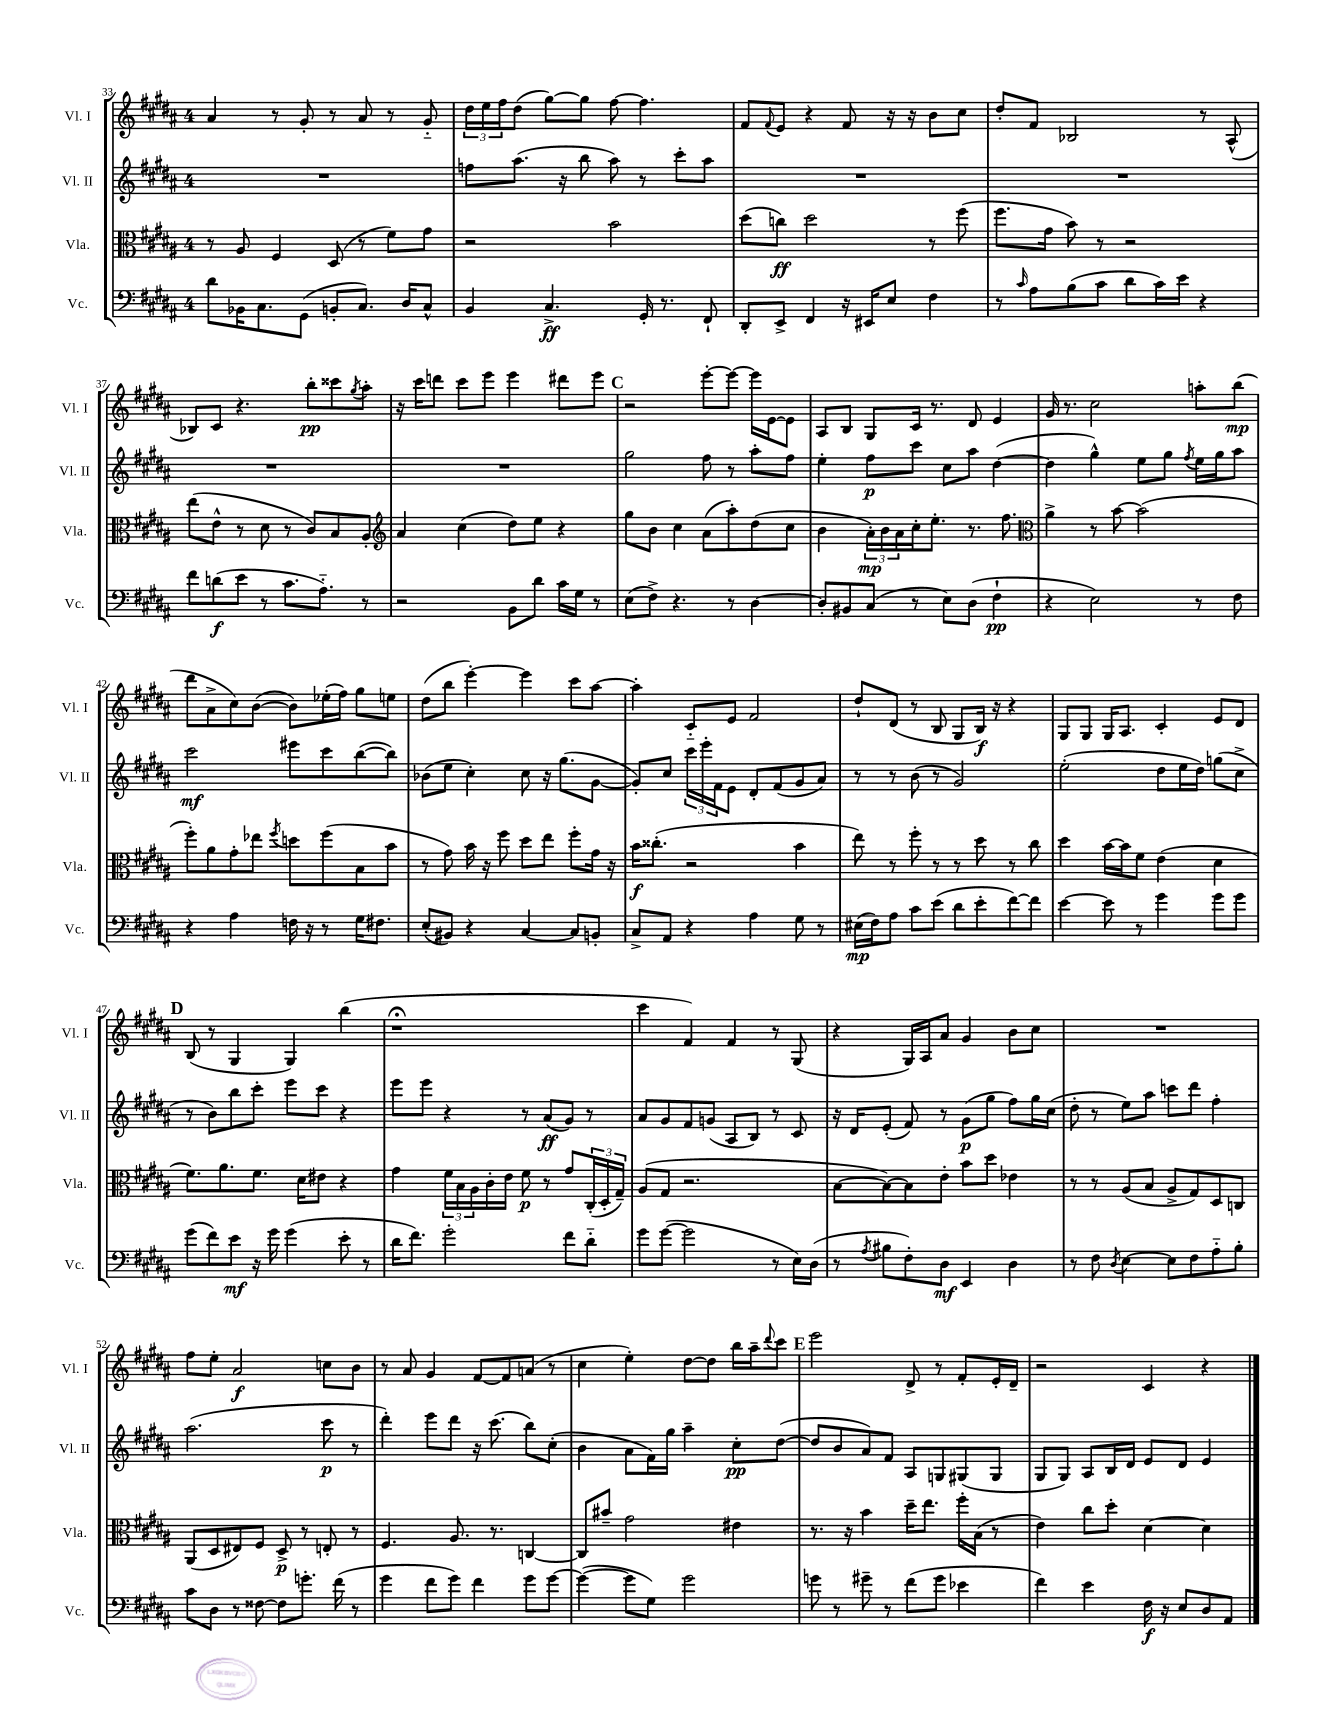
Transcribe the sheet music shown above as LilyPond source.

<<
\new StaffGroup <<
\new Staff = "s0" \with { instrumentName = "Vl. I" shortInstrumentName = "Vl. I" } {
    \clef treble \key b \major \once \override Staff.TimeSignature.style = #'single-digit \time 4/4
    ais'4 r8 gis'8-. r8 ais'8 r8 gis'8-_ |
    \tuplet 3/2 { dis''16 e''16 fis''16 } dis''8( gis''8~) gis''8 fis''8~ fis''4. |
    fis'8 \appoggiatura { fis'8 } e'8 r4 fis'8 r16 r16 b'8 cis''8 |
    dis''8-. fis'8 bes2 r8 ais8-^( |
    bes8) cis'8 r4. b''8-.\pp cisis'''8 \acciaccatura { gis''8 } ais''8-. |
    r16 cis'''16 d'''8 cis'''8 e'''8 e'''4 dis'''8 e'''8 |
    \mark \markup { \bold "C" } r2 e'''8~-. e'''8~ e'''16 e'16~ e'8 |
    ais8 b8 gis8 cis'16 r8. dis'8 e'4 |
    gis'16 r8. cis''2 a''8-. b''8\mp( |
    dis'''8 ais'8-> cis''8) b'8~( b'8) ees''16-.( fis''16) gis''8 e''8 |
    dis''8( b''8 e'''4~-.) e'''4 cis'''8 ais''8~ |
    ais''4-. cis'8-_ e'8 fis'2 |
    dis''8-! dis'8( r8 b8 gis8 b16\f) r16 r4 |
    gis8 gis8 gis16 ais8. cis'4-. e'8 dis'8 |
    \mark \markup { \bold "D" } b8( r8 gis4 gis4) b''4( |
    r1\fermata |
    cis'''4 fis'4) fis'4 r8 gis8( |
    r4 gis16) ais16 ais'8 gis'4 b'8 cis''8 |
    R1 |
    fis''8 e''8-. ais'2\f c''8 b'8 |
    r8 ais'8 gis'4 fis'8~ fis'8 a'8( r8 |
    cis''4 e''4-.) dis''8~ dis''8 b''16 ais''16-- \appoggiatura { dis'''8 } cis'''8 |
    \mark \markup { \bold "E" } e'''2 dis'8-> r8 fis'8-. e'16-. dis'16-- |
    r2 cis'4 r4 \bar "|." |
}
\new Staff = "s1" \with { instrumentName = "Vl. II" shortInstrumentName = "Vl. II" } {
    \clef treble \key b \major \once \override Staff.TimeSignature.style = #'single-digit \time 4/4
    R1 |
    f''8 ais''8.( r16 b''8 ais''8) r8 cis'''8-. ais''8 |
    R1 |
    R1 |
    R1 |
    R1 |
    \mark \markup { \bold "C" } gis''2 fis''8 r8 ais''8-. fis''8 |
    e''4-. fis''8\p cis'''8 cis''8 ais''8 dis''4~( |
    dis''4 gis''4-^) e''8 gis''8 \acciaccatura { fis''8 } e''16 gis''16 ais''8 |
    cis'''2\mf eis'''8 cis'''8 b''8~( b''8) |
    bes'8( e''8 cis''4-.) cis''8 r16 gis''8.( gis'8~ |
    gis'8-.) cis''8 \tuplet 3/2 { cis'''16 e'''16-. fis'16 } e'8 dis'8-. fis'8( gis'8 ais'8) |
    r8 r8 b'8( r8 gis'2) |
    e''2-.( dis''8 e''16 dis''16) g''8( cis''8-> |
    \mark \markup { \bold "D" } r8 b'8) b''8 cis'''8-. e'''8 cis'''8 r4 |
    e'''8 e'''8 r4 r8 ais'8\ff( gis'8) r8 |
    ais'8 gis'8 fis'8 g'8( ais8 b8) r8 cis'8 |
    r16 dis'16 e'8-.( fis'8) r8 gis'8\p( gis''8 fis''8) gis''16 cis''16( |
    dis''8-. r8 e''8) ais''8 c'''8 dis'''8 fis''4-. |
    ais''2.( cis'''8\p r8 |
    dis'''4-.) e'''8 dis'''8 r16 cis'''8.( b''8) cis''8-.( |
    b'4 ais'8 fis'16) gis''16 ais''4-- cis''8-.\pp dis''8~( |
    \mark \markup { \bold "E" } dis''8 b'8 ais'8) fis'8 ais8 g8 gis8( gis8 |
    gis8 gis8) ais8 b16 dis'16 e'8 dis'8 e'4 \bar "|." |
}
\new Staff = "s2" \with { instrumentName = "Vla." shortInstrumentName = "Vla." } {
    \clef alto \key b \major \once \override Staff.TimeSignature.style = #'single-digit \time 4/4
    r8 ais8 fis4 dis8( r8 fis'8) gis'8 |
    r2 b'2 |
    dis''8( c''8\ff) dis''2 r8 fis''8( |
    fis''8. gis'16 b'8) r8 r2 |
    e''8( e'8-^ r8 dis'8 r8 cis'8) b8 ais8-. |
    \clef treble ais'4 cis''4( dis''8) e''8 r4 |
    \mark \markup { \bold "C" } gis''8 b'8 cis''4 ais'8( ais''8-.) dis''8( cis''8 |
    b'4 \tuplet 3/2 { ais'16-.\mp) b'16 ais'16 } cis''16-. e''8.-. r8. fis''8. |
    \clef alto ais'4-> r8 b'8~ b'2( |
    fis''8-.) ais'8 gis'8-. ees''8 \acciaccatura { fis''8 } d''8 fis''8( b8 b'8 |
    r8 gis'8) b'16 r16 fis''8 dis''8 e''8 fis''8-. gis'16 r16 |
    b'16\f cisis''8.-.( r2 b'4 |
    e''8) r8 fis''8-. r8 r8 dis''8 r8 cis''8 |
    dis''4 b'16~ b'16 fis'8 e'4( dis'4 |
    \mark \markup { \bold "D" } fis'8.) ais'8. fis'8. dis'16 eis'8 r4 |
    gis'4 \tuplet 3/2 { fis'16 b16 ais16 } cis'16-. e'16 fis'8\p r8 gis'8 \tuplet 3/2 { cis16-.( dis16-. gis16--) } |
    ais8( gis8 r2. |
    b8~ b8~) b8 e'8-. b'8 dis''8 ees'4 |
    r8 r8 ais8( b8 ais8-> gis8) dis8 c8 |
    ais,8( dis8 eis8) fis8 dis8->\p r8 e8-. r8 |
    fis4. ais8. r8. c4~ |
    c8 bis'8-- gis'2 eis'4 |
    \mark \markup { \bold "E" } r8. r16 b'4 dis''16-- e''8. fis''16-. b16( r8 |
    e'4) cis''8 dis''8-. dis'4~ dis'4 \bar "|." |
}
\new Staff = "s3" \with { instrumentName = "Vc." shortInstrumentName = "Vc." } {
    \clef bass \key b \major \once \override Staff.TimeSignature.style = #'single-digit \time 4/4
    dis'8 bes,16 cis8. gis,8( b,8-. cis8.) dis16 cis8-^ |
    b,4 cis4.->\ff gis,16-. r8. fis,8-! |
    dis,8-. e,8-> fis,4 r16 eis,16 e8 fis4 |
    r8 \grace { cis'16 } ais8 b8( cis'8 dis'8 cis'16) e'16 r4 |
    fis'8 d'8\f( e'8 r8 cis'8. ais8.-_) r8 |
    r2 b,8 dis'8 cis'16 gis16 r8 |
    \mark \markup { \bold "C" } e8( fis8->) r4. r8 dis4~ |
    dis8-. bis,8 cis8( r8 e8) dis8( fis4-!\pp |
    r4 e2) r8 fis8 |
    r4 ais4 f16 r16 r8 gis16 fis8. |
    e8-.( bis,8) r4 cis4~ cis8 b,8-. |
    cis8-> ais,8 r4 ais4 gis8 r8 |
    eis16\mp( fis16) ais8 cis'8 e'8( dis'8 e'8-. fis'8~) fis'8 |
    e'4~ e'8 r8 gis'4 gis'8 gis'8 |
    \mark \markup { \bold "D" } gis'8( fis'8) e'8\mf r16 gis'16 gis'4( e'8-. r8 |
    dis'16 fis'8.) gis'2-. fis'8 dis'8-_ |
    gis'8 gis'8~( gis'2 r8 e16) dis16( |
    r8 \acciaccatura { ais8 } bis8 fis8-.) dis8\mf e,4 dis4 |
    r8 fis8 \acciaccatura { dis8 } e4~ e8 fis8 ais8-_ b8-. |
    cis'8 dis8 r8 fisis8~ fisis8 g'8.-. fis'16( r8 |
    gis'4 fis'8 gis'8) fis'4 gis'8 gis'8~ |
    gis'4~( gis'8 gis8) gis'2 |
    \mark \markup { \bold "E" } g'8 r8 gis'8-- r8 fis'8( gis'8 ees'4 |
    fis'4) e'4 fis16\f r16 e8 dis8 ais,8 \bar "|." |
}
>>
>>
\layout { \context { \Score currentBarNumber = #33 } }
